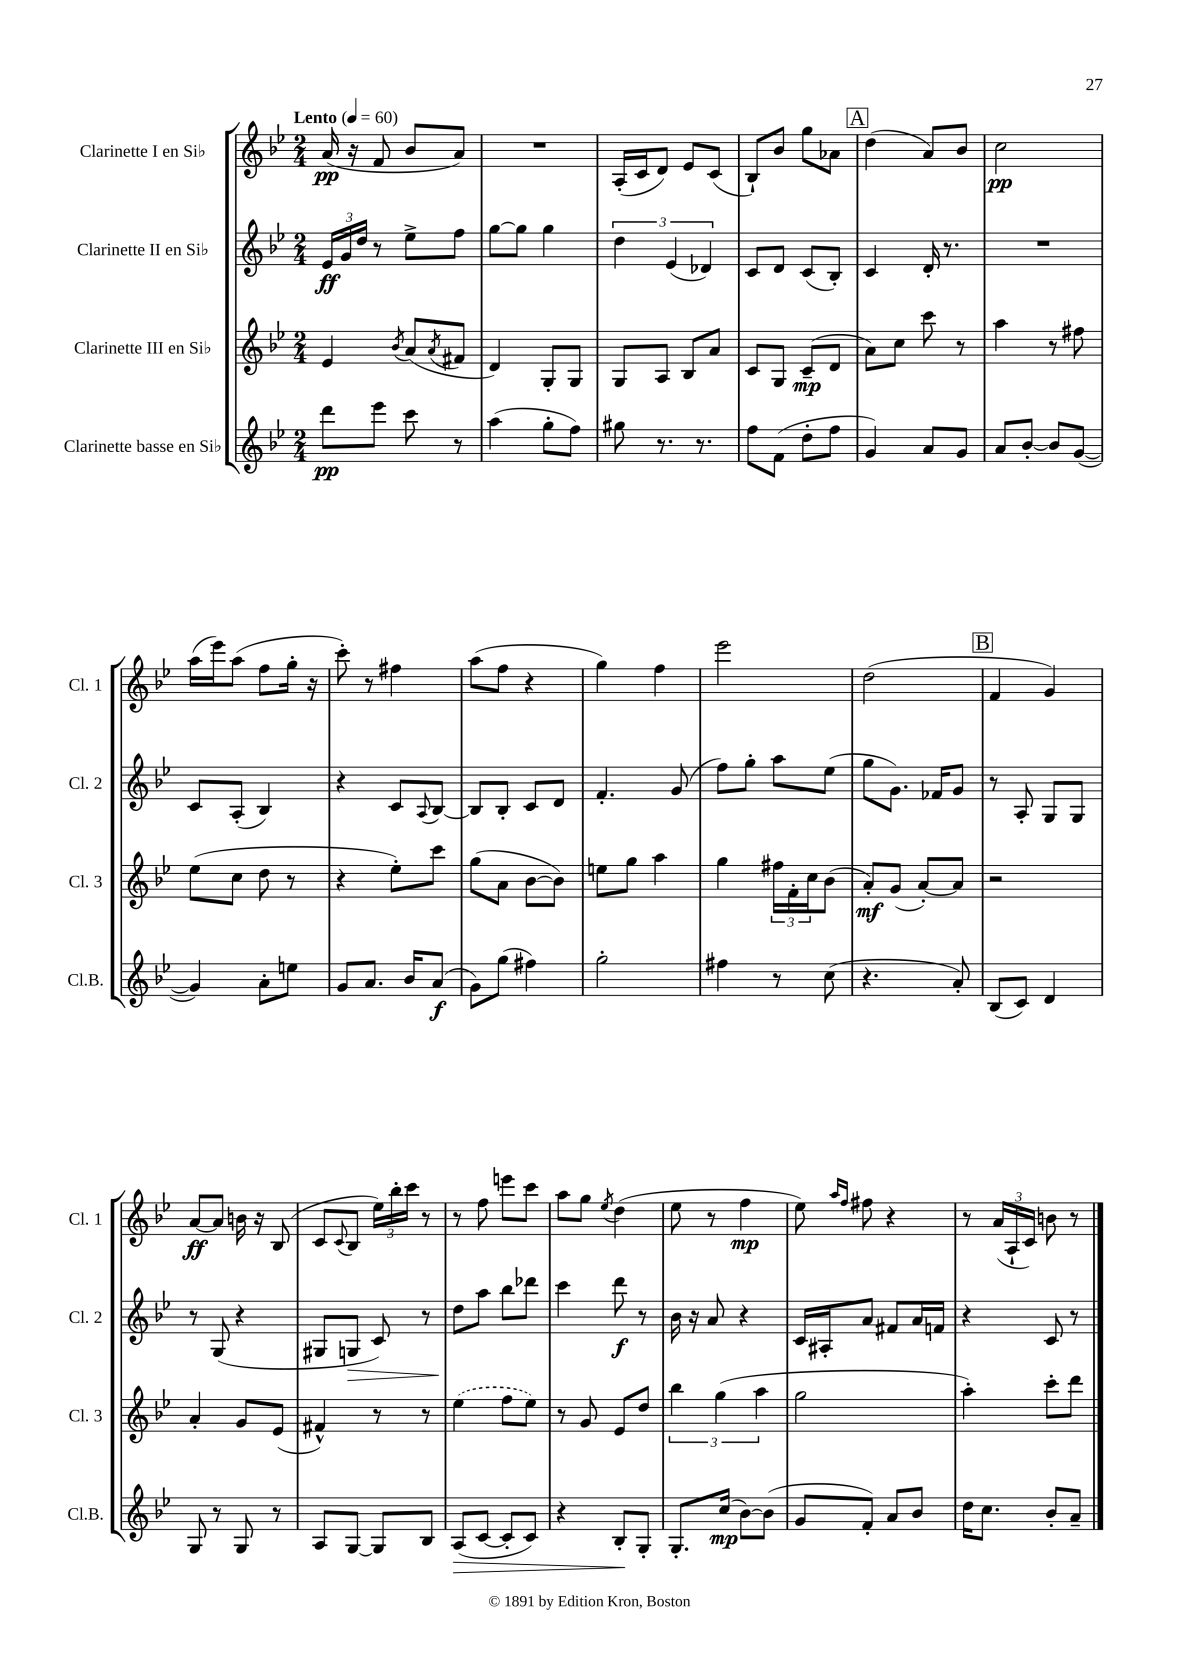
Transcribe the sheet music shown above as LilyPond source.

<<
\new StaffGroup <<
\new Staff = "s0" \with { instrumentName = "Clarinette I en Sib" shortInstrumentName = "Cl. 1" } {
    \clef treble \key bes \major \numericTimeSignature \time 2/4 \tempo "Lento" 4 = 60
    a'16\pp( r16 f'8 bes'8 a'8) |
    R2 |
    a16-.( c'16 d'8) ees'8 c'8( |
    bes8-!) bes'8 g''8 aes'8 |
    \mark \markup { \box "A" } d''4( a'8) bes'8 |
    c''2\pp |
    a''16( ees'''16) a''8( f''8 g''16-. r16 |
    c'''8-.) r8 fis''4 |
    a''8( f''8 r4 |
    g''4) f''4 |
    ees'''2 |
    d''2( |
    \mark \markup { \box "B" } f'4 g'4) |
    a'8~\ff a'8 b'16 r16 bes8( |
    c'8 \appoggiatura { c'8 } bes8 \tuplet 3/2 { ees''16) bes''16-. c'''16 } r8 |
    r8 f''8 e'''8 c'''8 |
    a''8 g''8 \acciaccatura { ees''8 } d''4( |
    ees''8 r8 f''4\mp |
    ees''8) \grace { a''16 f''16 } fis''8 r4 |
    r8 \tuplet 3/2 { a'16( a16-! c'16) } b'8 r8 \bar "|." |
}
\new Staff = "s1" \with { instrumentName = "Clarinette II en Sib" shortInstrumentName = "Cl. 2" } {
    \clef treble \key bes \major \numericTimeSignature \time 2/4
    \tuplet 3/2 { ees'16\ff g'16 d''16 } r8 ees''8-> f''8 |
    g''8~ g''8 g''4 |
    \tuplet 3/2 { d''4 ees'4( des'4) } |
    c'8 d'8 c'8( bes8-.) |
    \mark \markup { \box "A" } c'4 d'16-. r8. |
    R2 |
    c'8 a8-.( bes4) |
    r4 c'8 \appoggiatura { a8 } bes8~ |
    bes8 bes8-. c'8 d'8 |
    f'4.-. g'8( |
    f''8) g''8-. a''8 ees''8( |
    g''8 g'8.) fes'16 g'8 |
    \mark \markup { \box "B" } r8 a8-. g8 g8 |
    r8 g8( r4 |
    gis8 g8\> c'8) r8 |
    d''8\! a''8 bes''8 des'''8 |
    c'''4 d'''8\f r8 |
    bes'16 r16 a'8 r4 |
    c'16 ais16-. a'8 fis'8 a'16 f'16 |
    r4 c'8 r8 \bar "|." |
}
\new Staff = "s2" \with { instrumentName = "Clarinette III en Sib" shortInstrumentName = "Cl. 3" } {
    \clef treble \key bes \major \numericTimeSignature \time 2/4
    ees'4 \acciaccatura { bes'8 } a'8( \acciaccatura { a'8 } fis'8 |
    d'4) g8-. g8 |
    g8 a8 bes8 a'8 |
    c'8 g8 c'8--\mp( d'8 |
    \mark \markup { \box "A" } a'8) c''8 c'''8 r8 |
    a''4 r8 fis''8 |
    ees''8( c''8 d''8 r8 |
    r4 ees''8-.) c'''8 |
    g''8( a'8 bes'8~ bes'8) |
    e''8 g''8 a''4 |
    g''4 \tuplet 3/2 { fis''16 f'16-. c''16 } bes'8( |
    a'8-.\mf) g'8( a'8~-.) a'8 |
    \mark \markup { \box "B" } r2 |
    a'4-. g'8 ees'8( |
    fis'4-^) r8 r8 |
    \once \slurDashed ees''4( f''8 ees''8) |
    r8 g'8 ees'8 d''8 |
    \tuplet 3/2 { bes''4 g''4( a''4 } |
    g''2 |
    a''4-.) c'''8-. d'''8 \bar "|." |
}
\new Staff = "s3" \with { instrumentName = "Clarinette basse en Sib" shortInstrumentName = "Cl.B." } {
    \clef treble \key bes \major \numericTimeSignature \time 2/4
    d'''8\pp ees'''8 c'''8 r8 |
    a''4( g''8-. f''8) |
    gis''8 r8. r8. |
    f''8 f'8( d''8-. f''8 |
    \mark \markup { \box "A" } g'4) a'8 g'8 |
    a'8 bes'8~-. bes'8 g'8~( |
    g'4) a'8-. e''8 |
    g'8 a'8. bes'16 a'8\f( |
    g'8) g''8( fis''4) |
    g''2-. |
    fis''4 r8 c''8( |
    r4. a'8-.) |
    \mark \markup { \box "B" } bes8( c'8) d'4 |
    g8 r8 g8 r8 |
    a8 g8~ g8 bes8 |
    a8\>( c'8~ c'8-. c'8) |
    r4 bes8-.\! g8-. |
    g8.-. c''16\mp( bes'8~) bes'8( |
    g'8 f'8-.) a'8 bes'8 |
    d''16 c''8. bes'8-. a'8-- \bar "|." |
}
>>
>>
\layout { \context { \Score \remove "Bar_number_engraver" } }
